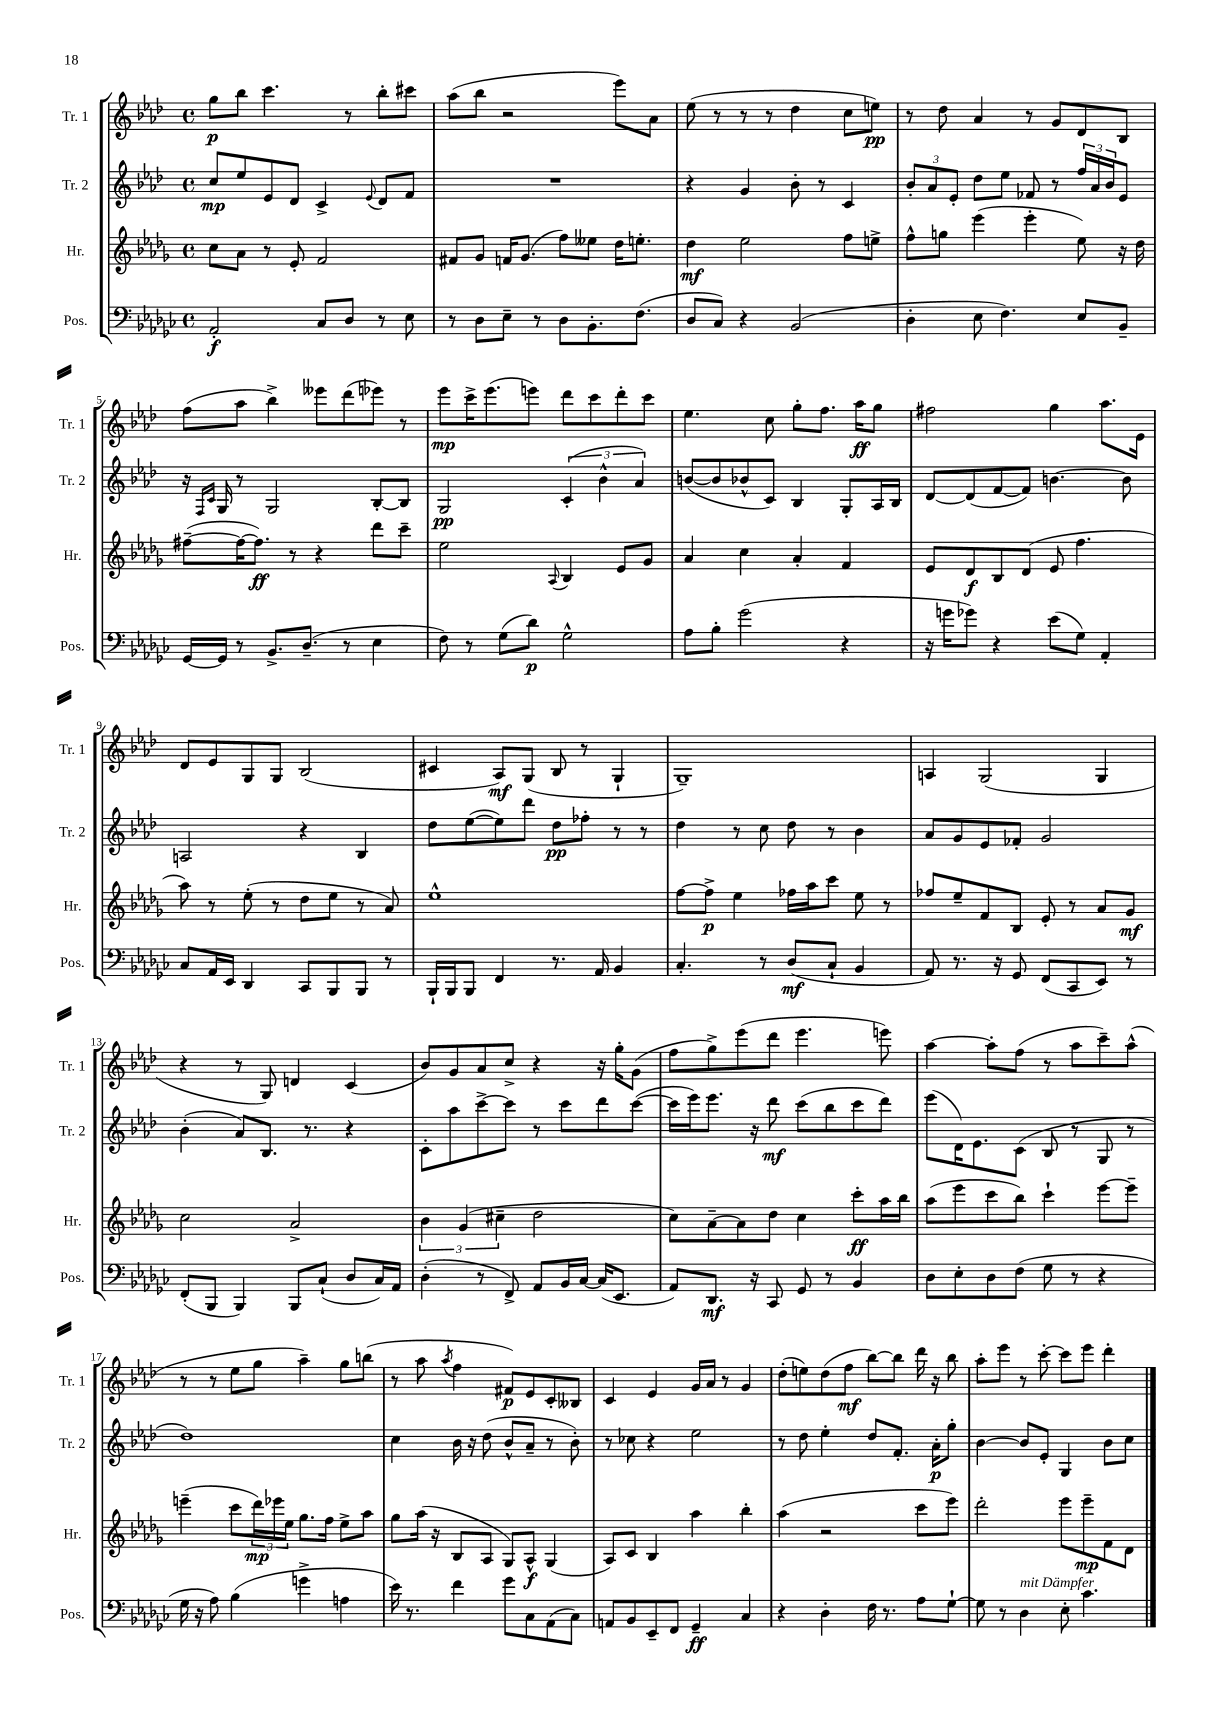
<<
\new StaffGroup <<
\new Staff = "s0" \with { instrumentName = "Tr. 1" shortInstrumentName = "Tr. 1" } {
    \clef treble \key aes \major \defaultTimeSignature \time 4/4
    g''8\p bes''8 c'''4. r8 bes''8-. cis'''8 |
    aes''8( bes''8 r2 ees'''8) aes'8 |
    ees''8( r8 r8 r8 des''4 c''8 e''8\pp) |
    r8 des''8 aes'4 r8 g'8 des'8 bes8 |
    f''8( aes''8 bes''4->) eeses'''8 des'''8( ees'''8) r8 |
    ees'''8\mp c'''16-> ees'''8.( e'''8) des'''8 c'''8 des'''8-. c'''8 |
    ees''4. c''8 g''8-. f''8. aes''16\ff g''8 |
    fis''2 g''4 aes''8. ees'16 |
    des'8 ees'8 g8 g8 bes2( |
    cis'4 aes8\mf) g8( bes8 r8 g4-! |
    g1--) |
    a4 g2( g4 |
    r4 r8 g8) d'4 c'4( |
    bes'8) g'8 aes'8 c''8-> r4 r16 g''16-. g'8( |
    f''8 g''8->) ees'''8( des'''8 ees'''4. e'''8) |
    aes''4~ aes''8-. f''8( r8 aes''8 c'''8--) aes''8-^( |
    r8 r8 ees''8 g''8 aes''4--) g''8 b''8( |
    r8 aes''8 \acciaccatura { aes''8 } f''4 fis'8\p) ees'8 c'8-. beses8 |
    c'4 ees'4 g'16 aes'16 r8 g'4 |
    des''8-.( e''8) des''8( f''8\mf bes''8~) bes''8 des'''16 r16 bes''8 |
    aes''8-. ees'''8 r8 c'''8~-. c'''8 ees'''8 des'''4-. \bar "|." |
}
\new Staff = "s1" \with { instrumentName = "Tr. 2" shortInstrumentName = "Tr. 2" } {
    \clef treble \key aes \major \defaultTimeSignature \time 4/4
    c''8\mp ees''8 ees'8 des'8 c'4-> \appoggiatura { ees'8 } des'8 f'8 |
    R1 |
    r4 g'4 bes'8-. r8 c'4 |
    \tuplet 3/2 { bes'8-. aes'8 ees'8-. } des''8 ees''8 fes'8 r8 \tuplet 3/2 { f''16 aes'16 bes'16 } ees'8 |
    r16 \grace { f16 c'16 } g16 r8 g2 bes8~-. bes8 |
    g2\pp \tuplet 3/2 { c'4-.( bes'4-^ aes'4) } |
    b'8~( b'8 bes'8-^ c'8) bes4 g8-. aes16 bes16 |
    des'8~ des'8( f'8~ f'8) b'4.~ b'8 |
    a2 r4 bes4 |
    des''8 ees''8~( ees''8) des'''8 des''8\pp fes''8-. r8 r8 |
    des''4 r8 c''8 des''8 r8 bes'4 |
    aes'8 g'8 ees'8 fes'8-. g'2 |
    bes'4-.( aes'8) bes8. r8. r4 |
    c'8-. aes''8 c'''8~-> c'''8 r8 c'''8 des'''8 c'''8~( |
    c'''16 ees'''16) ees'''8. r16 des'''8\mf c'''8( bes''8 c'''8 des'''8) |
    ees'''8( des'16) ees'8. c'8( bes8 r8 g8 r8 |
    des''1) |
    c''4 bes'16 r16 des''8( bes'8-^ aes'8-- r8 bes'8-.) |
    r8 ces''8 r4 ees''2 |
    r8 des''8 ees''4-. des''8 f'8.-. aes'16-.\p g''8-. |
    bes'4~ bes'8 ees'8-. g4 bes'8 c''8 \bar "|." |
}
\new Staff = "s2" \with { instrumentName = "Hr." shortInstrumentName = "Hr." } {
    \clef treble \key des \major \defaultTimeSignature \time 4/4
    c''8 aes'8 r8 ees'8-. f'2 |
    fis'8 ges'8 f'16 ges'8.( f''8) eeses''8 des''16 e''8.-. |
    des''4\mf ees''2 f''8 e''8-> |
    f''8-^ g''8 ees'''4( ees'''4-. ees''8) r16 des''16 |
    fis''8~--( fis''16~ fis''8.\ff) r8 r4 des'''8 c'''8-- |
    ees''2 \appoggiatura { aes8 } bes4 ees'8 ges'8 |
    aes'4 c''4 aes'4-. f'4 |
    ees'8 des'8\f bes8 des'8( ees'8 f''4. |
    aes''8) r8 ees''8-.( r8 des''8 ees''8 r8 aes'8) |
    ees''1-^ |
    f''8~ f''8->\p ees''4 fes''16 aes''16 c'''8 ees''8 r8 |
    fes''8 ees''8-- f'8 bes8 ees'8-. r8 aes'8 ges'8\mf |
    c''2 aes'2-> |
    \tuplet 3/2 { bes'4 ges'4( cis''4-- } des''2 |
    c''8) aes'8~-- aes'8 des''8 c''4 c'''8-.\ff aes''16 bes''16 |
    aes''8( ees'''8 c'''8 bes''8) c'''4-! ees'''8~ ees'''8-- |
    e'''4--( c'''8 \tuplet 3/2 { des'''16\mp) ees'''16 ees''16 } ges''8. f''16 ees''8-> aes''8 |
    ges''8 aes''16( r16 bes8 aes8 ges8) aes8-^\f ges4( |
    aes8) c'8 bes4 aes''4 bes''4-. |
    aes''4( r2 c'''8 ees'''8) |
    des'''2-. ees'''8 ees'''8--\mp f'8 des'8 \bar "|." |
}
\new Staff = "s3" \with { instrumentName = "Pos." shortInstrumentName = "Pos." } {
    \clef bass \key ges \major \defaultTimeSignature \time 4/4
    aes,2-.\f ces8 des8 r8 ees8 |
    r8 des8 ees8-- r8 des8 bes,8.-. f8.( |
    des8 ces8) r4 bes,2( |
    des4-. ees8 f4.) ees8 bes,8-- |
    ges,16~ ges,16 r8 bes,8.-> des8.--( r8 ees4 |
    f8) r8 ges8( des'8\p) ges2-^ |
    aes8 bes8-. ges'2( r4 |
    r16 g'16 ges'8) r4 ees'8( ges8) aes,4-. |
    ces8 aes,16 ees,16 des,4 ces,8 bes,,8 bes,,8 r8 |
    bes,,16-! bes,,16 bes,,8 f,4 r8. aes,16 bes,4 |
    ces4.-. r8 des8\mf( ces8-! bes,4 |
    aes,8) r8. r16 ges,8 f,8( ces,8 ees,8) r8 |
    f,8-.( bes,,8 bes,,4) bes,,8 ces8-!( des8 ces16) aes,16 |
    des4-.( r8 f,8->) aes,8 bes,16 ces16~ ces16( ees,8. |
    aes,8) des,8.\mf r16 ces,8 ges,8 r8 bes,4 |
    des8 ees8-. des8 f8( ges8 r8 r4 |
    ges16 r16 aes8) bes4( g'4-> a4 |
    ees'16) r8. f'4 ges'8 ces8 aes,8( ces8) |
    a,8 bes,8 ees,8-- f,8 ges,4--\ff ces4 |
    r4 des4-. f16 r8. aes8 ges8~-! |
    ges8 r8 des4^\markup { \italic "mit Dämpfer" } ees8-. ces'4. \bar "|." |
}
>>
>>
